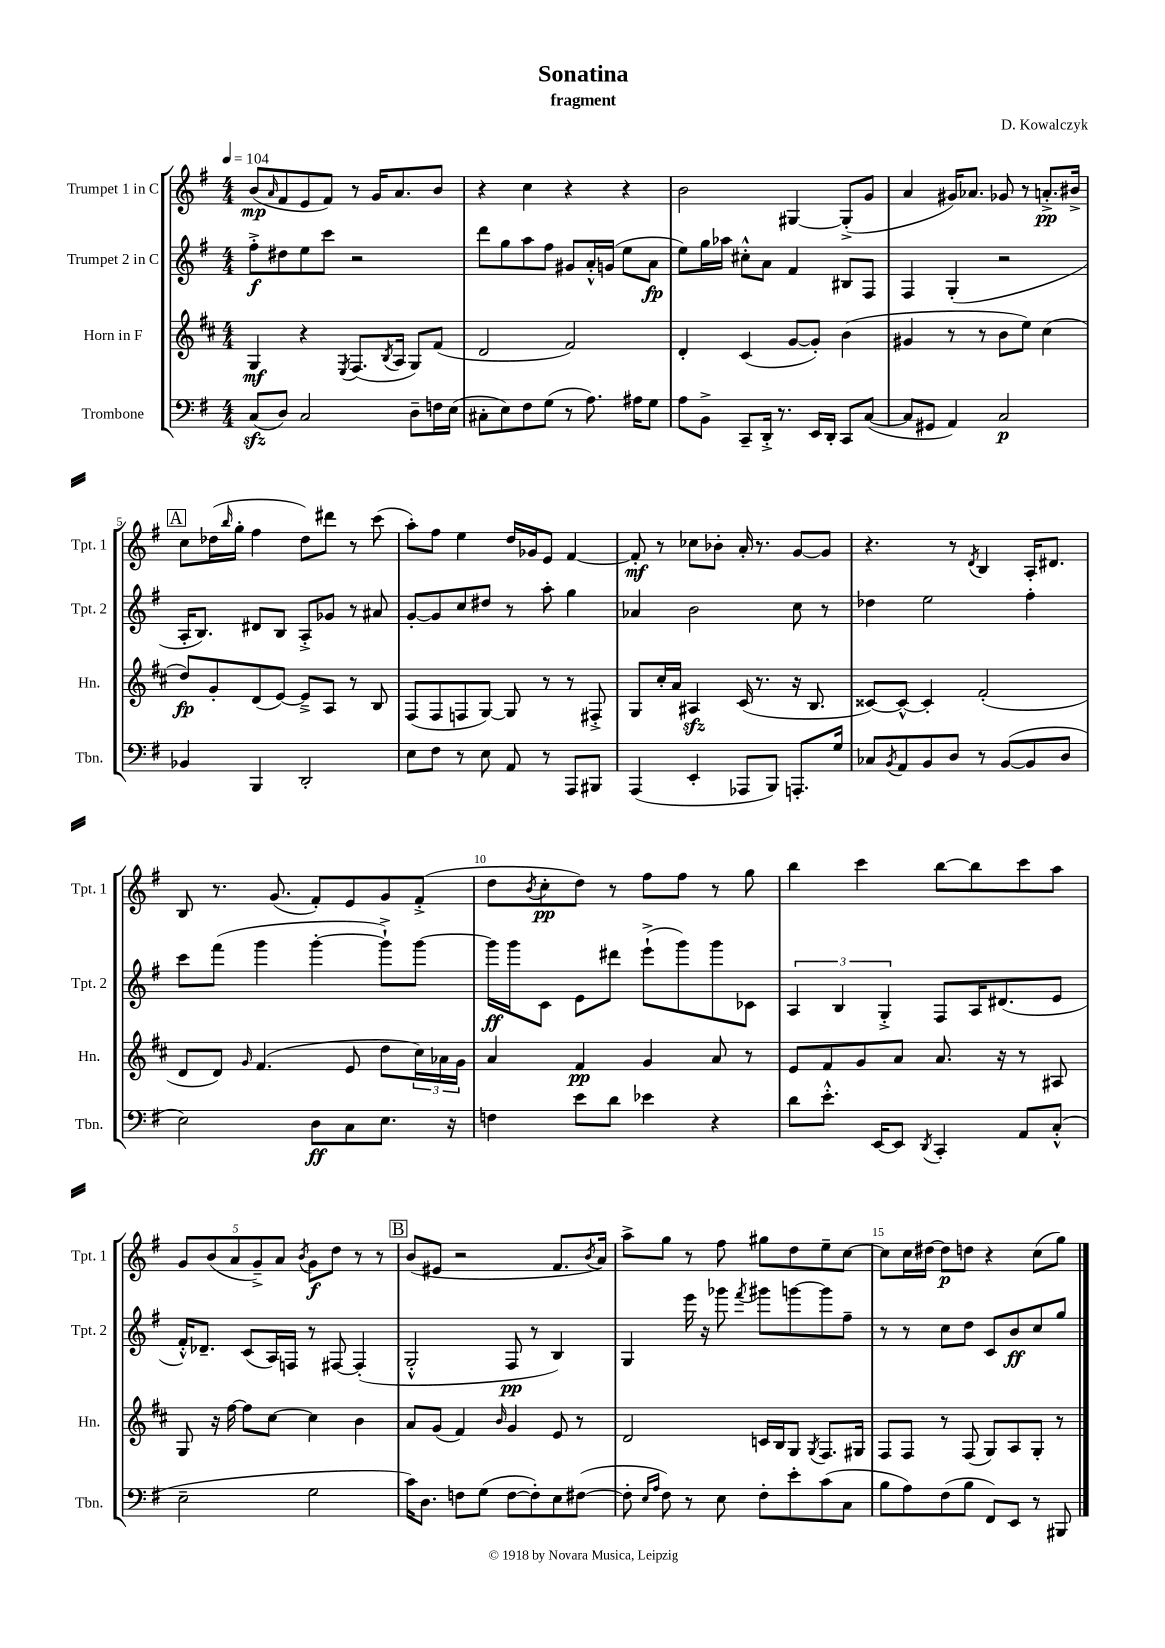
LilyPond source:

\header { title = "Sonatina" composer = "D. Kowalczyk" subtitle = "fragment" }
<<
\new StaffGroup <<
\new Staff = "s0" \with { instrumentName = "Trumpet 1 in C" shortInstrumentName = "Tpt. 1" } {
    \clef treble \key g \major \numericTimeSignature \time 4/4 \tempo 4 = 104
    b'8\mp( \grace { a'16 } fis'8 e'8 fis'8) r8 g'16 a'8. b'8 |
    r4 c''4 r4 r4 |
    b'2 gis4~ gis8-.->( g'8 |
    a'4 gis'16) aes'8. ges'8 r8 a'8.-.->\pp bis'16-> |
    \mark \markup { \box "A" } c''8 des''16( \grace { b''16 } g''16-. fis''4 des''8) dis'''8 r8 c'''8( |
    a''8-.) fis''8 e''4 d''16 ges'16 e'8 fis'4~ |
    fis'8-.\mf r8 ces''8 bes'8-. a'16-. r8. g'8~ g'8 |
    r4. r8 \acciaccatura { d'8 } b4 a16-. dis'8. |
    b8 r8. g'8.( fis'8-.) e'8 g'8 fis'8-.->( |
    d''8 \acciaccatura { b'8 } c''8-.\pp d''8) r8 fis''8 fis''8 r8 g''8 |
    b''4 c'''4 b''8~ b''8 c'''8 a''8 |
    \tuplet 5/4 { g'8 b'8( a'8 g'8--->) a'8 } \acciaccatura { b'8 } g'8\f d''8 r8 r8 |
    \mark \markup { \box "B" } b'8( eis'8 r2 fis'8. \acciaccatura { b'8 } a'16) |
    a''8-> g''8 r8 fis''8 gis''8 d''8 e''8-- c''8~ |
    c''8 c''16 dis''16~ dis''8\p d''8 r4 c''8( g''8) \bar "|." |
}
\new Staff = "s1" \with { instrumentName = "Trumpet 2 in C" shortInstrumentName = "Tpt. 2" } {
    \clef treble \key g \major \numericTimeSignature \time 4/4
    fis''8-.->\f dis''8 e''8 c'''8 r2 |
    d'''8 g''8 a''8 fis''8 gis'8 a'16-.-^ g'16( e''8 a'8\fp |
    e''8) g''16 aes''16 cis''8-.-^ a'8 fis'4 bis8 fis8 |
    fis4 g4-.( r2 |
    \mark \markup { \box "A" } a16-. b8.) dis'8 b8 a8-.-> ges'8 r8 ais'8 |
    g'8~-. g'8 c''8 dis''8 r8 a''8-. g''4 |
    aes'4 b'2 c''8 r8 |
    des''4 e''2 fis''4-. |
    c'''8 fis'''8( g'''4 g'''4~-. g'''8-!->) g'''8~ |
    g'''16\ff g'''16 c'8 e'8 dis'''8 e'''8-!->( g'''8) g'''8 ces'8 |
    \tuplet 3/2 { a4 b4 g4-.-> } fis8 a16 dis'8.( e'8 |
    fis'16-.-^) des'8.-- c'8( a16) f16 r8 fis8~ fis4-.( |
    \mark \markup { \box "B" } g2-.-^ fis8\pp r8 b4) |
    g4 e'''16 r16 ges'''8 \acciaccatura { fis'''8 } gis'''8 g'''8~ g'''8 fis''8-- |
    r8 r8 c''8 d''8 c'8 b'8\ff c''8 g''8 \bar "|." |
}
\new Staff = "s2" \with { instrumentName = "Horn in F" shortInstrumentName = "Hn." } {
    \clef treble \key d \major \numericTimeSignature \time 4/4
    g4\mf r4 \acciaccatura { e8 } fis8.( \acciaccatura { b8 } a16 g8) fis'8( |
    d'2 fis'2) |
    d'4-. cis'4( g'8~ g'8-.) b'4( |
    gis'4 r8 r8 b'8 e''8) cis''4( |
    \mark \markup { \box "A" } d''8\fp) g'8-. d'8( e'8~) e'8---> a8 r8 b8 |
    fis8( fis8 f8 g8~) g8 r8 r8 fis8-.-> |
    g8 cis''16-. a'16 ais4\sfz cis'16( r8. r16 b8. |
    cisis'8~) cisis'8~-^ cisis'4-. fis'2-.( |
    d'8 d'8) \grace { g'16 } fis'4.( e'8 d''8 \tuplet 3/2 { cis''16) aes'16 g'16 } |
    a'4 fis'4\pp g'4 a'8 r8 |
    e'8 fis'8 g'8 a'8 a'8. r16 r8 ais8 |
    g8 r16 fis''16~ fis''8 cis''8~ cis''4 b'4 |
    \mark \markup { \box "B" } a'8 g'8( fis'4) \grace { b'16 } g'4 e'8 r8 |
    d'2 c'16 b16 g8 \acciaccatura { g8 } fis8. gis16 |
    fis8 fis8 r8 fis8( g8) a8 g8-. r8 \bar "|." |
}
\new Staff = "s3" \with { instrumentName = "Trombone" shortInstrumentName = "Tbn." } {
    \clef bass \key g \major \numericTimeSignature \time 4/4
    c8\sfz( d8) c2 d8-- f16 e16( |
    cis8-. e8) fis8 g8( r8 a8.) ais16 g8 |
    a8 b,8-> c,8-- d,16-.-> r8. e,16 d,16-. c,8 c8~( |
    c8 gis,8 a,4) c2\p |
    \mark \markup { \box "A" } bes,4 b,,4 d,2-. |
    e8 fis8 r8 e8 a,8 r8 a,,8 bis,,8 |
    a,,4( e,4-. aes,,8 b,,8) a,,8.-. g16 |
    ces8 \acciaccatura { b,8 } a,8 b,8 d8 r8 b,8~( b,8 d8 |
    e2) d8\ff c8 e8. r16 |
    f4 e'8 d'8 ees'4 r4 |
    d'8 e'8.-.-^ e,16~ e,8 \acciaccatura { d,8 } c,4-. a,8 c8-.-^( |
    e2-- g2 |
    \mark \markup { \box "B" } c'16) d8. f8 g8( f8~ f8-.) e8 fis8~( |
    fis8-. \grace { e16 a16 } fis8) r8 e8 fis8-. e'8-. c'8( c8 |
    b8 a8) fis8( b8 fis,8) e,8 r8 bis,,8 \bar "|." |
}
>>
>>
\layout { \context { \Score \override BarNumber.break-visibility = ##(#f #t #t) barNumberVisibility = #(every-nth-bar-number-visible 5) } }
